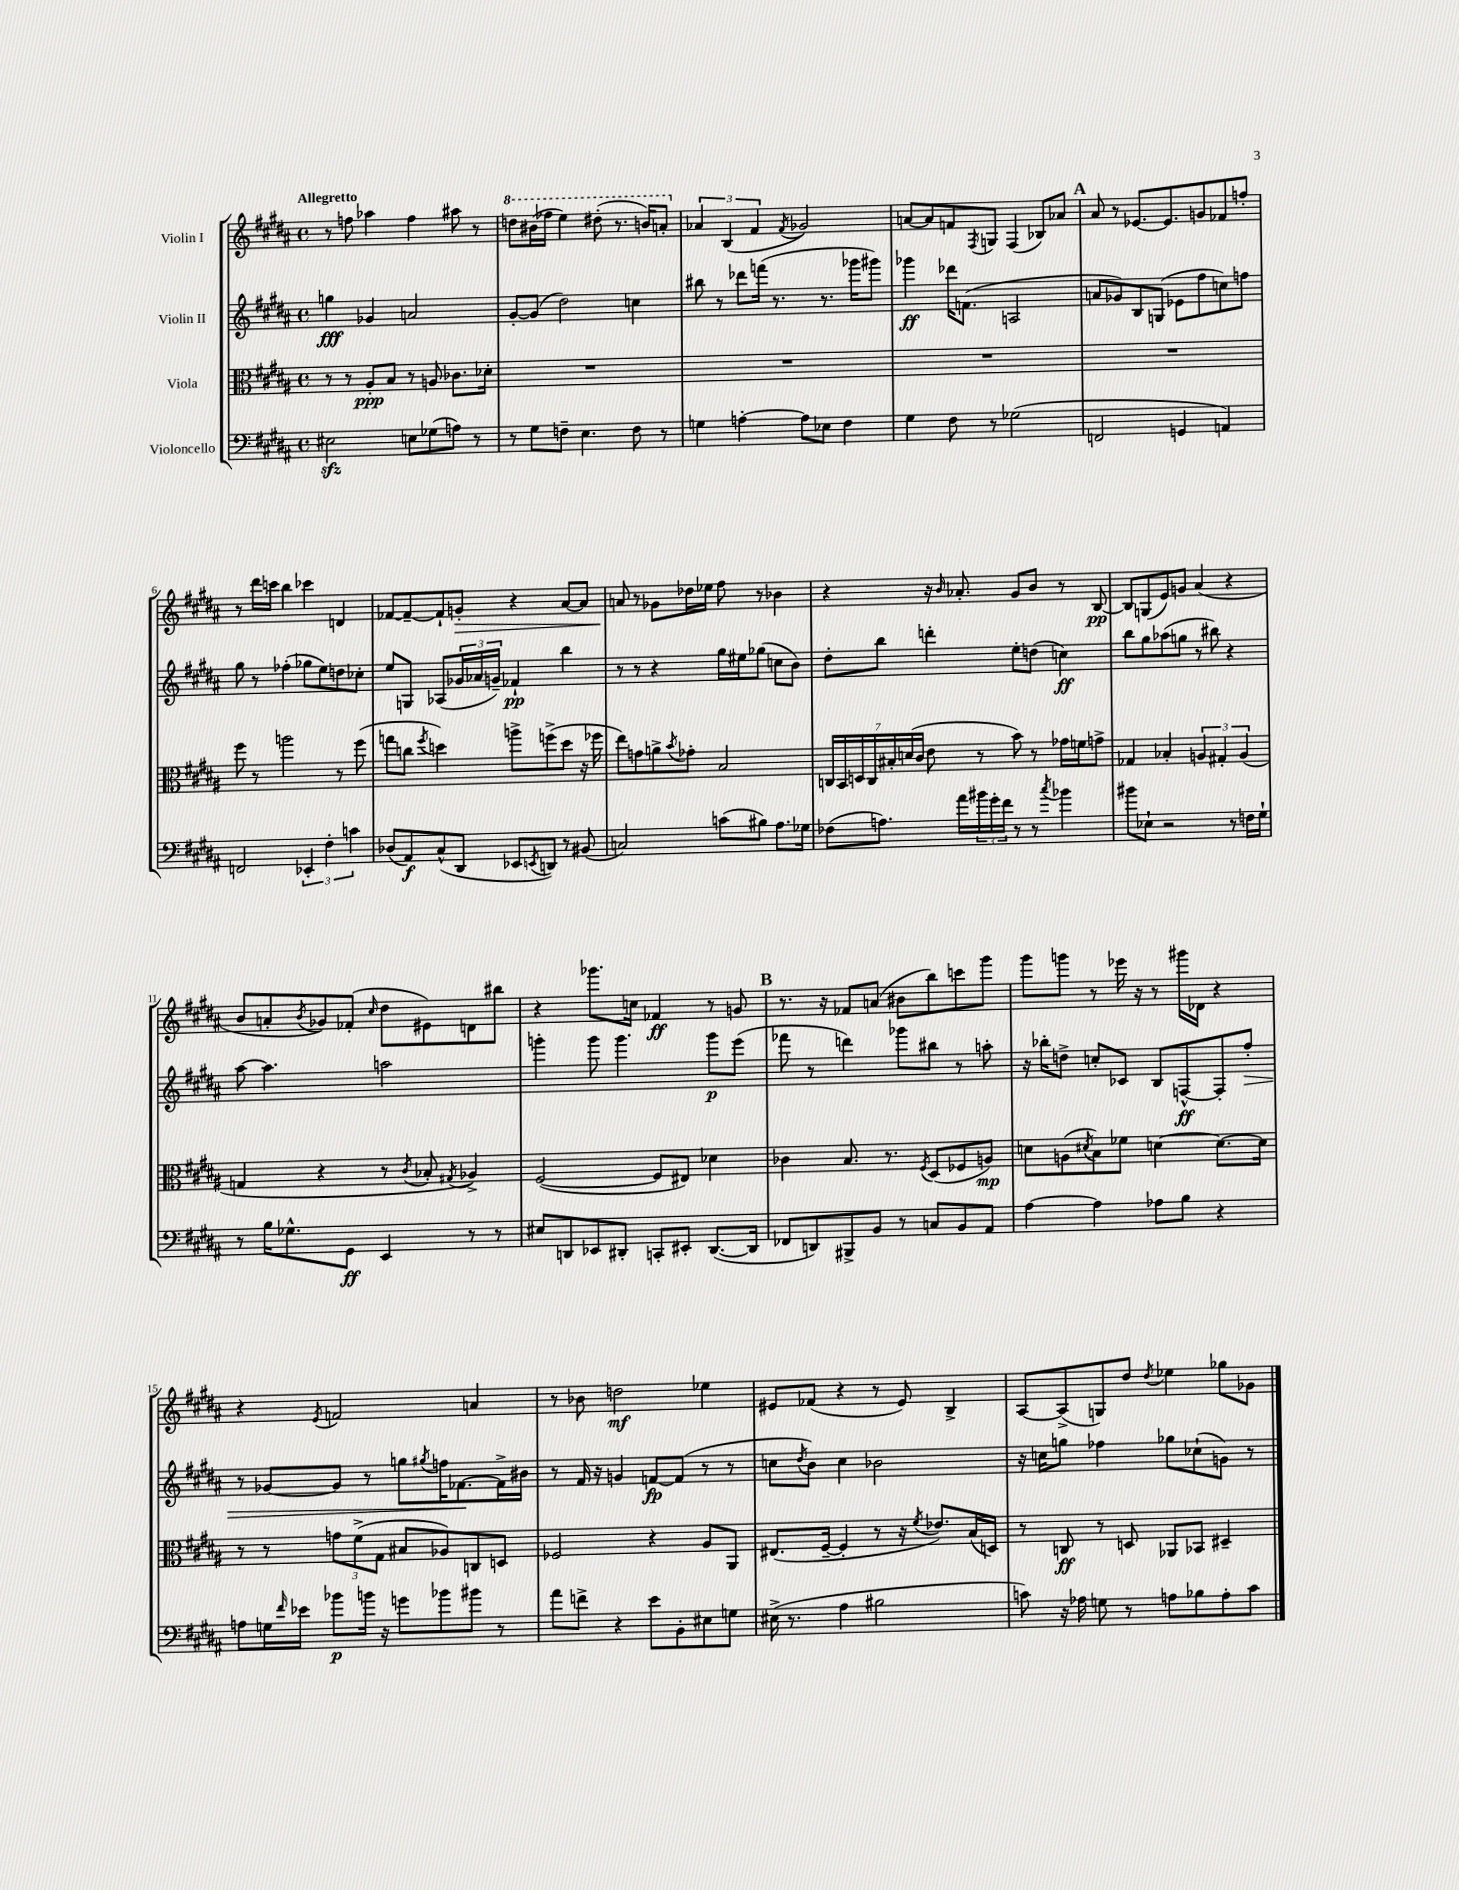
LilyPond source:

<<
\new StaffGroup <<
\new Staff = "s0" \with { instrumentName = "Violin I" } {
    \clef treble \key b \major \defaultTimeSignature \time 4/4 \tempo "Allegretto"
    r8 f''8 aes''4 f''4 ais''8 r8 |
    \ottava #1 d'''8 bis''16( fes'''16 e'''4) dis'''8-.( r8. b''16) a''8-. \ottava #0 |
    \tuplet 3/2 { aes'4 b4( fis'4 } \acciaccatura { fis'8 } ges'2) |
    a'8~ a'8 f'8 \acciaccatura { fis8 } g8 fis4( bes8) aes'8 |
    \mark \markup { \bold "A" } ais'8 r8 ees'8.~ ees'8. g'8 fes'8 f''8-. |
    r8 dis'''16 c'''16 b''4 ces'''4 d'4 |
    fes'8~ fes'8~-- fes'8-! g'8-.\> r4 ais'8~ ais'8 |
    a'8\! r8 ges'8 des''16 ees''16 fis''8 r8 bes'4 |
    r4 r16 \grace { b'16 } aes'8.-. gis'8 b'8 r8 b8~\pp |
    b8 g8( e'8) g'8 ais'4( r4 |
    b'8 a'8-. \acciaccatura { b'8 } ges'8) fes'8-.( \grace { cis''16 } dis''8 eis'8) d'8 bis''8 |
    r4 ges'''8. c''16 fes'4\ff r8 g'8 |
    \mark \markup { \bold "B" } r8. r16 fes'8 a'8( bis'8 b''8) c'''8 gis'''8 |
    gis'''8 g'''8 r8 ees'''16 r16 r8 gis'''16 des'16 r4 |
    r4 \acciaccatura { e'8 } f'2 a'4 |
    r8 bes'8 d''2\mf ees''4 |
    eis'8 fes'8( r4 r8 eis'8) b4-> |
    ais8~ ais8->( g8) dis''8 \acciaccatura { dis''8 } ees''4 ges''8 ges'8 \bar "|." |
}
\new Staff = "s1" \with { instrumentName = "Violin II" } {
    \clef treble \key b \major \defaultTimeSignature \time 4/4
    g''4\fff ges'4 a'2 |
    gis'8~-. gis'8( dis''2) c''4 |
    bis''8 r8 des'''8 f'''16( r8. r8. ges'''16 gis'''8) |
    ges'''4\ff des'''16 f'8.( a2 |
    \mark \markup { \bold "A" } a'8 ges'8) b8 g8( ees'8 fis''8 c''8) f''8 |
    gis''8 r8 fes''4-.( ges''8 e''8) d''8 ces''8-. |
    e''8 g8 aes8( \tuplet 3/2 { ges'16 aes'16 g'16--) } fes'4-!\pp b''4 |
    r8 r8 r4 gis''16 eis''16 ges''8( c''8 b'8) |
    dis''8-. b''8 d'''4-. e''8-. d''8( c''4\ff) |
    b''8 gis''8 aes''8( g''8 r8 bis''8) r4 |
    ais''8~ ais''4. a''2 |
    g'''4-. g'''8 g'''4. g'''8\p e'''8( |
    \mark \markup { \bold "B" } fes'''8 r8 d'''4) ges'''8 bis''8 r8 a''8-. |
    r16 bes''16-. d''8-> c''8-. ces'8 b8 f8~-^\ff f8-. fis''8-.\> |
    r8 ges'8~ ges'8 r8 g''8 \acciaccatura { gis''8 } f''16 fes'8.~\! fes'16-> bis'16 |
    r8 fis'16 r16 g'4 f'8~\fp f'8( r8 r8 |
    c''8 \acciaccatura { dis''8 } b'8) c''4 bes'2 |
    r16 c''16 g''8 fes''4 ges''8 ces''8-!( g'8) r8 \bar "|." |
}
\new Staff = "s2" \with { instrumentName = "Viola" } {
    \clef alto \key b \major \defaultTimeSignature \time 4/4
    r8 r8 ais8-.\ppp b8 r8 a8 ces'8. des'16-. |
    R1 |
    R1 |
    R1 |
    \mark \markup { \bold "A" } R1 |
    fis''8 r8 a''2 r8 fis''8( |
    g''8 c''8 \acciaccatura { fis''8 } d''4) a''8-> f''8->( d''8 r16 fes''16 |
    e''8) g'8 a'8-> \acciaccatura { b'8 } ges'8-. b2 |
    \tuplet 7/4 { c16 b,16 d16 c16 bis16-. d'16( cis'16 } e'8 r8 b'8) r8 ges'16 f'16 g'8-> |
    ges4 bes4-. \tuplet 3/2 { a4 gis4-. a4( } |
    g4 r4 r8 \acciaccatura { cis'8 } bes8-. \acciaccatura { gis8 } aes4->) |
    fis2~( fis8 eis8) des'4 |
    \mark \markup { \bold "B" } ces'4 b8. r8. \acciaccatura { fis8 } dis8( fes8 a8\mp) |
    d'8 a8( \acciaccatura { dis'8 } b8) fes'8 d'4~ d'8.~ d'16 |
    r8 r8 \tuplet 3/2 { g'8 fis'8->( gis8 } bis8 aes8) c8 d8 |
    fes2 r4 ais8 ais,8 |
    eis8.( fis16~-- fis4-. r8 r16 \acciaccatura { fis'8 } ees'8.) b16( d16) |
    r8 c8\ff r8 d8 aes,8 bes,8 dis4-- \bar "|." |
}
\new Staff = "s3" \with { instrumentName = "Violoncello" } {
    \clef bass \key b \major \defaultTimeSignature \time 4/4
    eis2\sfz e8 ges8( a8) r8 |
    r8 gis8 f8-- e4. f8 r8 |
    g4 a4~-. a8 ees8 fis4 |
    gis4 fis8 r8 ges2( |
    \mark \markup { \bold "A" } f,2 g,4 a,4) |
    f,2 \tuplet 3/2 { ees,4-. fis4-. c'4 } |
    des8( ais,8\f) cis8-^( dis,8 ees,8 \acciaccatura { e,8 } d,8) r8 bis,8( |
    c2) c'8( bis8) ais8. ges16 |
    fes8( a8.) ais'16 \tuplet 3/2 { bis'16 gis'16-. fis'16 } r8 r8 \acciaccatura { cis''8 } bes'4 |
    bis'8 ees8-! r2 r8 f16 gis16-! |
    r8 b16 ges8.-^ gis,8\ff e,4 r8 r8 |
    eis8 d,8 ees,8 dis,8-. c,8-. eis,8-. dis,8.~( dis,16 |
    \mark \markup { \bold "B" } fes,8 d,8) bis,,8-> b,8 r8 c8 b,8 ais,8 |
    ais4~ ais4 aes8 b8 r4 |
    a8 g16 \grace { fis'16 } ees'16 bes'8\p b'16 r16 g'8 bes'8 bis'8 r8 |
    ais'8 f'8-> r4 e'8 b,8-. eis8 g8 |
    eis16->( r8. ais4 bis2 |
    c'8) r16 aes16 g8 r8 a8 bes8 a8-. c'8 \bar "|." |
}
>>
>>
